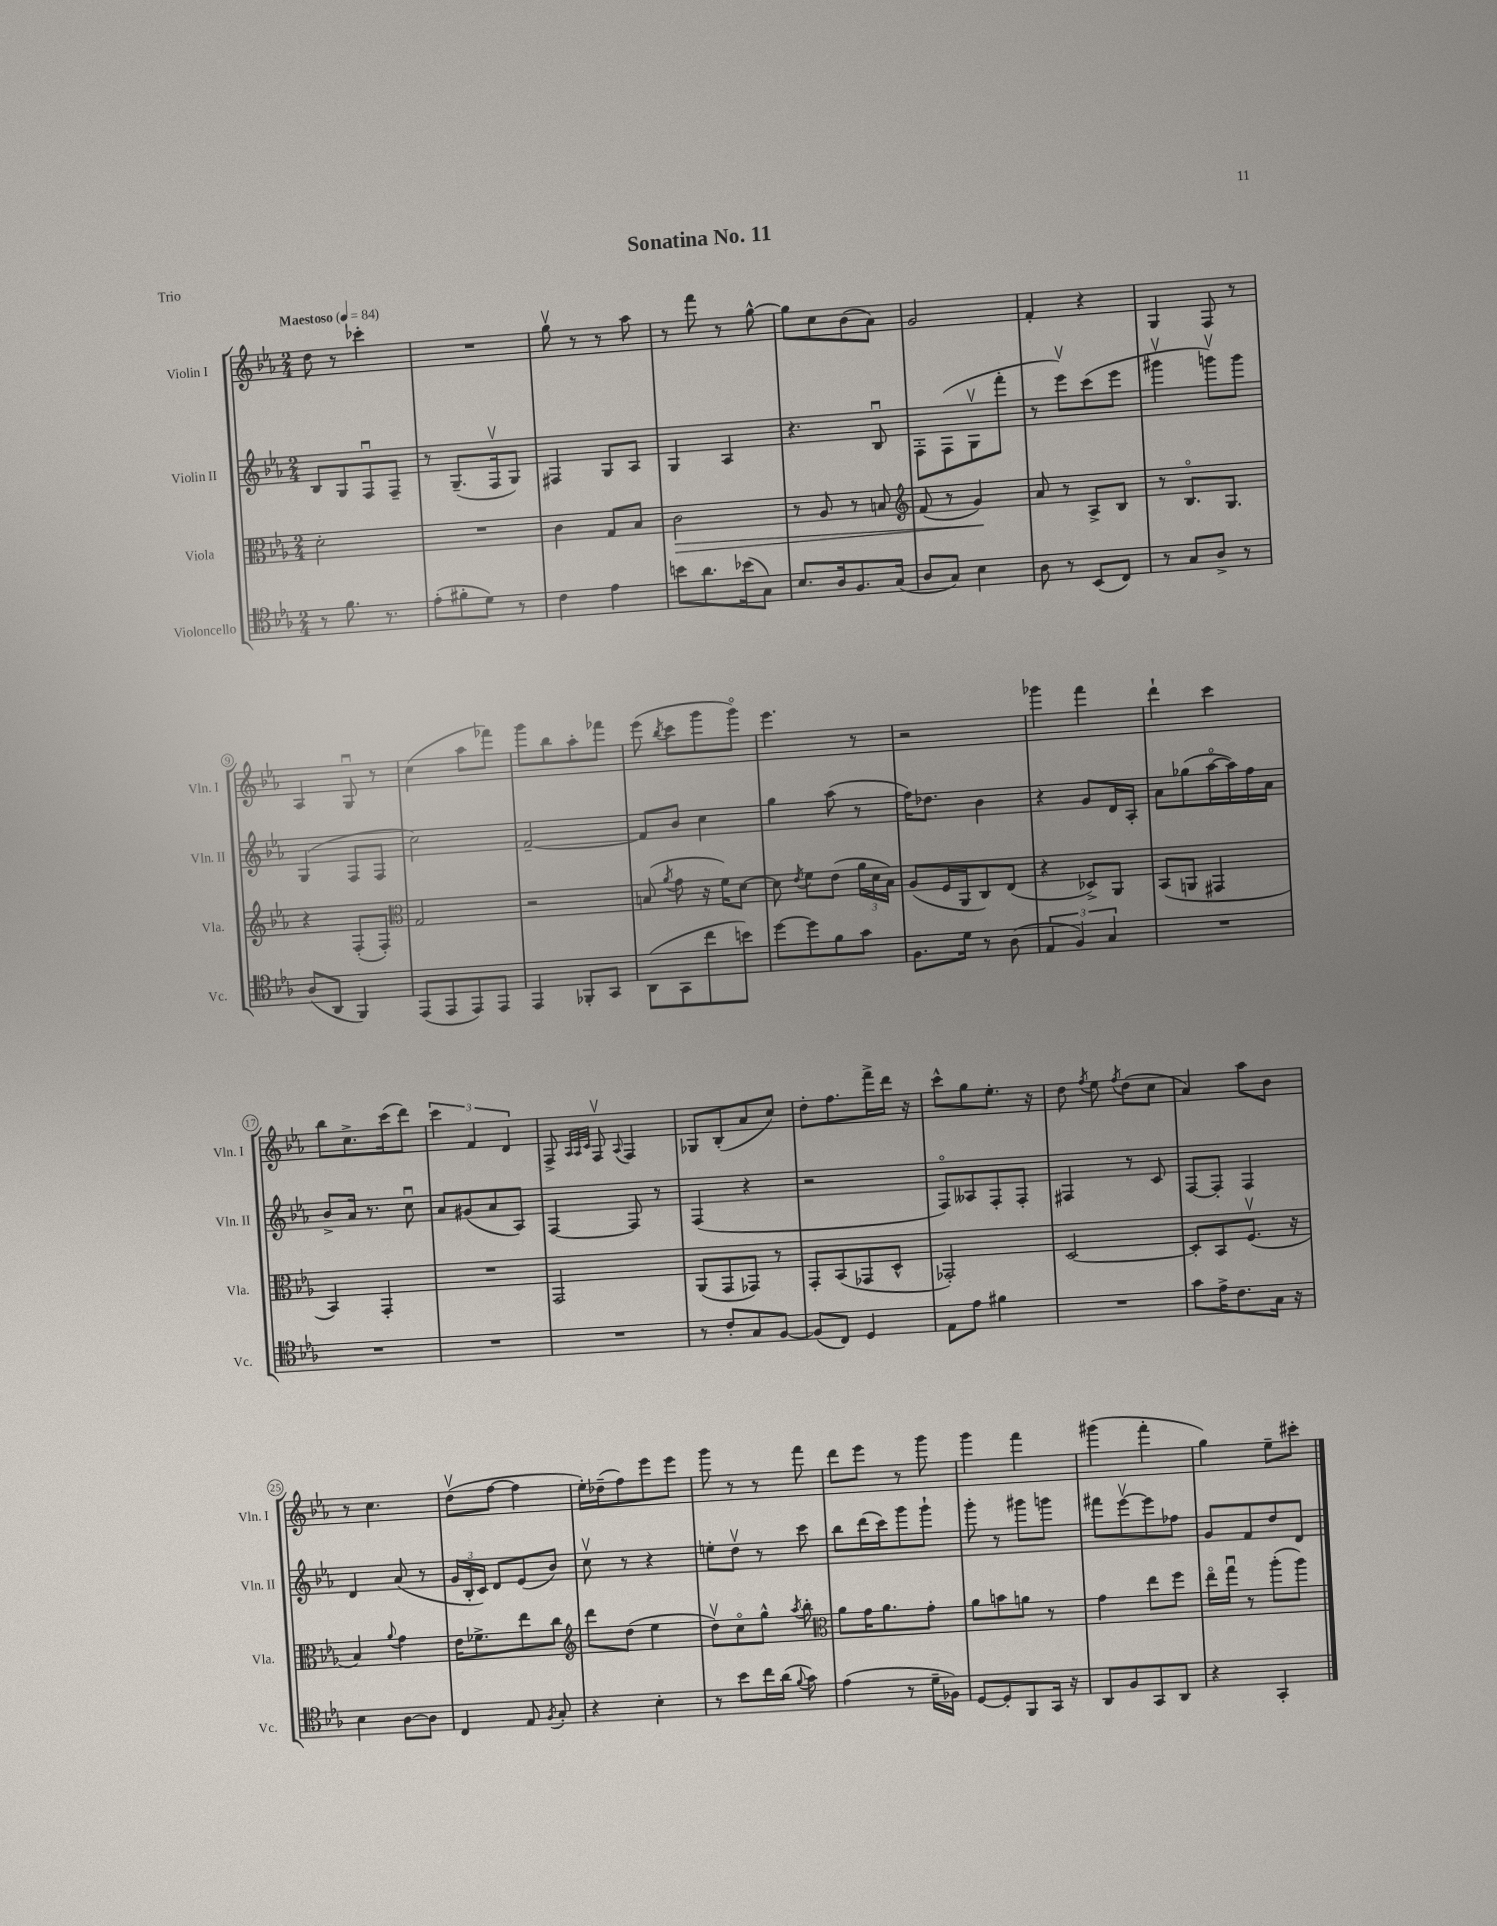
\header { title = "Sonatina No. 11" piece = "Trio" }
<<
\new StaffGroup <<
\new Staff = "s0" \with { instrumentName = "Violin I" shortInstrumentName = "Vln. I" } {
    \clef treble \key ees \major \numericTimeSignature \time 2/4 \tempo "Maestoso" 4 = 84
    \autoBeamOff d''8 r8 ces'''4-. |
    R2 |
    g''8\upbow r8 r8 aes''8 |
    r8 f'''8 r8 g''8~-^ |
    g''8[ c''8 bes'8( aes'8]) |
    g'2 |
    f'4-. r4 |
    g4 f8 r8 |
    aes4 g8\downbow r8 |
    c''4( aes''8[ fes'''8]) |
    g'''8[ bes''8 aes''8-. fes'''8] |
    ees'''8( \acciaccatura { bes''8 } c'''8[ g'''8 g'''8]\flageolet) |
    ees'''4. r8 |
    r2 |
    ges'''4 f'''4 |
    d'''4-! c'''4 |
    bes''8[ c''8.-> c'''16( d'''8]) |
    \tuplet 3/2 { c'''4 f'4 d'4 } |
    f8-> \grace { aes32[ aes32 c'32] } f8\upbow \appoggiatura { aes8 } f4 |
    ges8[ bes8-.( aes'8 c''8]) |
    d''8[-. f''8. f'''16-> d'''16] r16 |
    c'''8[-^ g''8 ees''8.]-. r16 |
    d''8 \acciaccatura { f''8 } ees''8 \acciaccatura { f''8 } d''8[( c''8] |
    aes'4) aes''8[ bes'8] |
    r8 c''4. |
    d''8[\upbow( f''8]~ f''4 |
    ees''16[-.) des''16--( f''8) ees'''8 ees'''8] |
    g'''8 r8 r8 f'''8 |
    d'''8[ ees'''8] r8 g'''8 |
    g'''4 f'''4 |
    gis'''4( f'''4-. |
    g''4) ees''8[-- cis'''8]-. \bar "|." |
}
\new Staff = "s1" \with { instrumentName = "Violin II" shortInstrumentName = "Vln. II" } {
    \clef treble \key ees \major \numericTimeSignature \time 2/4
    \autoBeamOff bes8[ g8 f8\downbow f8]-- |
    r8 g8.[--( f16\upbow g8]) |
    fis4 g8[ aes8] |
    g4 aes4 |
    r4. bes8\downbow |
    f8[-. f8( g8\upbow f'''8]-. |
    r8 ees'''8[\upbow) c'''8( ees'''8] |
    gis'''4\upbow g'''8[\upbow) g'''8] |
    g4( f8[ f8] |
    c''2) |
    f'2~-- |
    f'8[ bes'8] c''4 |
    g''4 aes''8( r8 |
    f''16[) des''8.] bes'4 |
    r4 g'8[ d'16 aes16]-. |
    aes'8[ ges''8( aes''16~\flageolet aes''16) f''16 aes'16] |
    bes'8[-> aes'16] r8. c''8\downbow |
    aes'8[ gis'8( aes'8 aes8]) |
    f4~ f8 r8 |
    f4( r4 |
    r2 |
    f8[\flageolet) aeses8 f8-. f8]-. |
    fis4 r8 c'8 |
    f8[~ f8]-. f4 |
    d'4 aes'8( r8 |
    \tuplet 3/2 { g'16[ bes16-. c'16]) } d'8[ ees'8( bes'8]) |
    c''8\upbow r8 r4 |
    e''8[-. d''8]\upbow r8 c'''8 |
    bes''8[ d'''16( c'''16) g'''8 g'''8]-! |
    g'''8-. r8 gis'''8[ g'''8] |
    fis'''8[ ees'''8~\upbow ees'''8 fes''8] |
    g'8[ f'8 d''8 d'8] \bar "|." |
}
\new Staff = "s2" \with { instrumentName = "Viola" shortInstrumentName = "Vla." } {
    \clef alto \key ees \major \numericTimeSignature \time 2/4
    \autoBeamOff d'2-. |
    R2 |
    c'4 g8[ bes8] |
    c'2\> |
    r8 aes8 r8 b8 |
    \clef treble f'8( r8 g'4\!) |
    aes'8 r8 aes8[-> bes8] |
    r8 bes8.[\flageolet g8.] |
    r4 f8[-.( f8]-.) |
    \clef alto g2 |
    r2 |
    b8( \acciaccatura { aes'8 } g'8 r16 f'16[) d'8]~ |
    d'8 \acciaccatura { ees'8 } f'8[ ees'8]( \tuplet 3/2 { aes'16[ d'16 bes16]) } |
    aes8[( f16 aes,16 c8) ees8]( |
    r4 des8[->) aes,8] |
    bes,8[( a,8] gis,4 |
    bes,4) g,4-. |
    R2 |
    g,2 |
    aes,8[( g,8 ges,8]) r8 |
    g,8[-. bes,8( ges,8 d8]-^ |
    ges,2-.) |
    d2~ |
    d8[-. bes,8 f8.]\upbow( r16 |
    bes4) \appoggiatura { aes'8 } g'4 |
    ees'16[ fes'8.-> ees''8 c''8] |
    \clef treble d'''8[ d''8]( ees''4 |
    d''8[\upbow) c''8\flageolet g''8]-^ \acciaccatura { aes''8 } bes''8-. |
    \clef alto aes'8[ g'16 aes'8. g'8]-. |
    aes'8[ b'8 a'8] r8 |
    g'4 ees''8[ f''8] |
    ees''16[\flageolet g''16]\downbow r8 aes''8[-.( aes''8]) \bar "|." |
}
\new Staff = "s3" \with { instrumentName = "Violoncello" shortInstrumentName = "Vc." } {
    \clef tenor \key ees \major \numericTimeSignature \time 2/4
    \autoBeamOff r8 f'8. r8. |
    ees'8[-.( fis'8-. d'8]) r8 |
    c'4 ees'4 |
    b'8[ aes'8. bes'16( g8]) |
    bes8.[ aes16 f8. g16]( |
    aes8[ g8]) bes4 |
    aes8 r8 bes,8[( c8]) |
    r8 g8[ aes8]-> r8 |
    aes8[( aes,8] f,4) |
    ees,8[( ees,8 ees,8) ees,8] |
    ees,4 fes,8[-. g,8] |
    aes,8[( g,8 c''8 b'8]) |
    d''8[~ d''8 f'8 g'8] |
    f8.[ d'16] r8 aes8( |
    \tuplet 3/2 { ees4 f4) g4 } |
    R2 |
    R2 |
    R2 |
    R2 |
    r8 c'8[-. g8 f8]~ |
    f8[( c8]) d4 |
    ees8[ ees'8] fis'4 |
    R2 |
    g'8[ ees'16-> c'8. g16] r16 |
    bes4 aes8[~ aes8] |
    c4 ees8 \acciaccatura { f8 } g8-. |
    r4 bes4-. |
    r8 bes'8[ c''16 aes'16]( \appoggiatura { f'8 } g'8) |
    ees'4( r8 d'16[-- fes16]) |
    d8[~ d8-. f,8 g,16] r16 |
    aes,8[ f8 g,8 aes,8] |
    r4 g,4-. \bar "|." |
}
>>
>>
\layout { \context { \Score \override BarNumber.stencil = #(make-stencil-circler 0.1 0.3 ly:text-interface::print) } }
